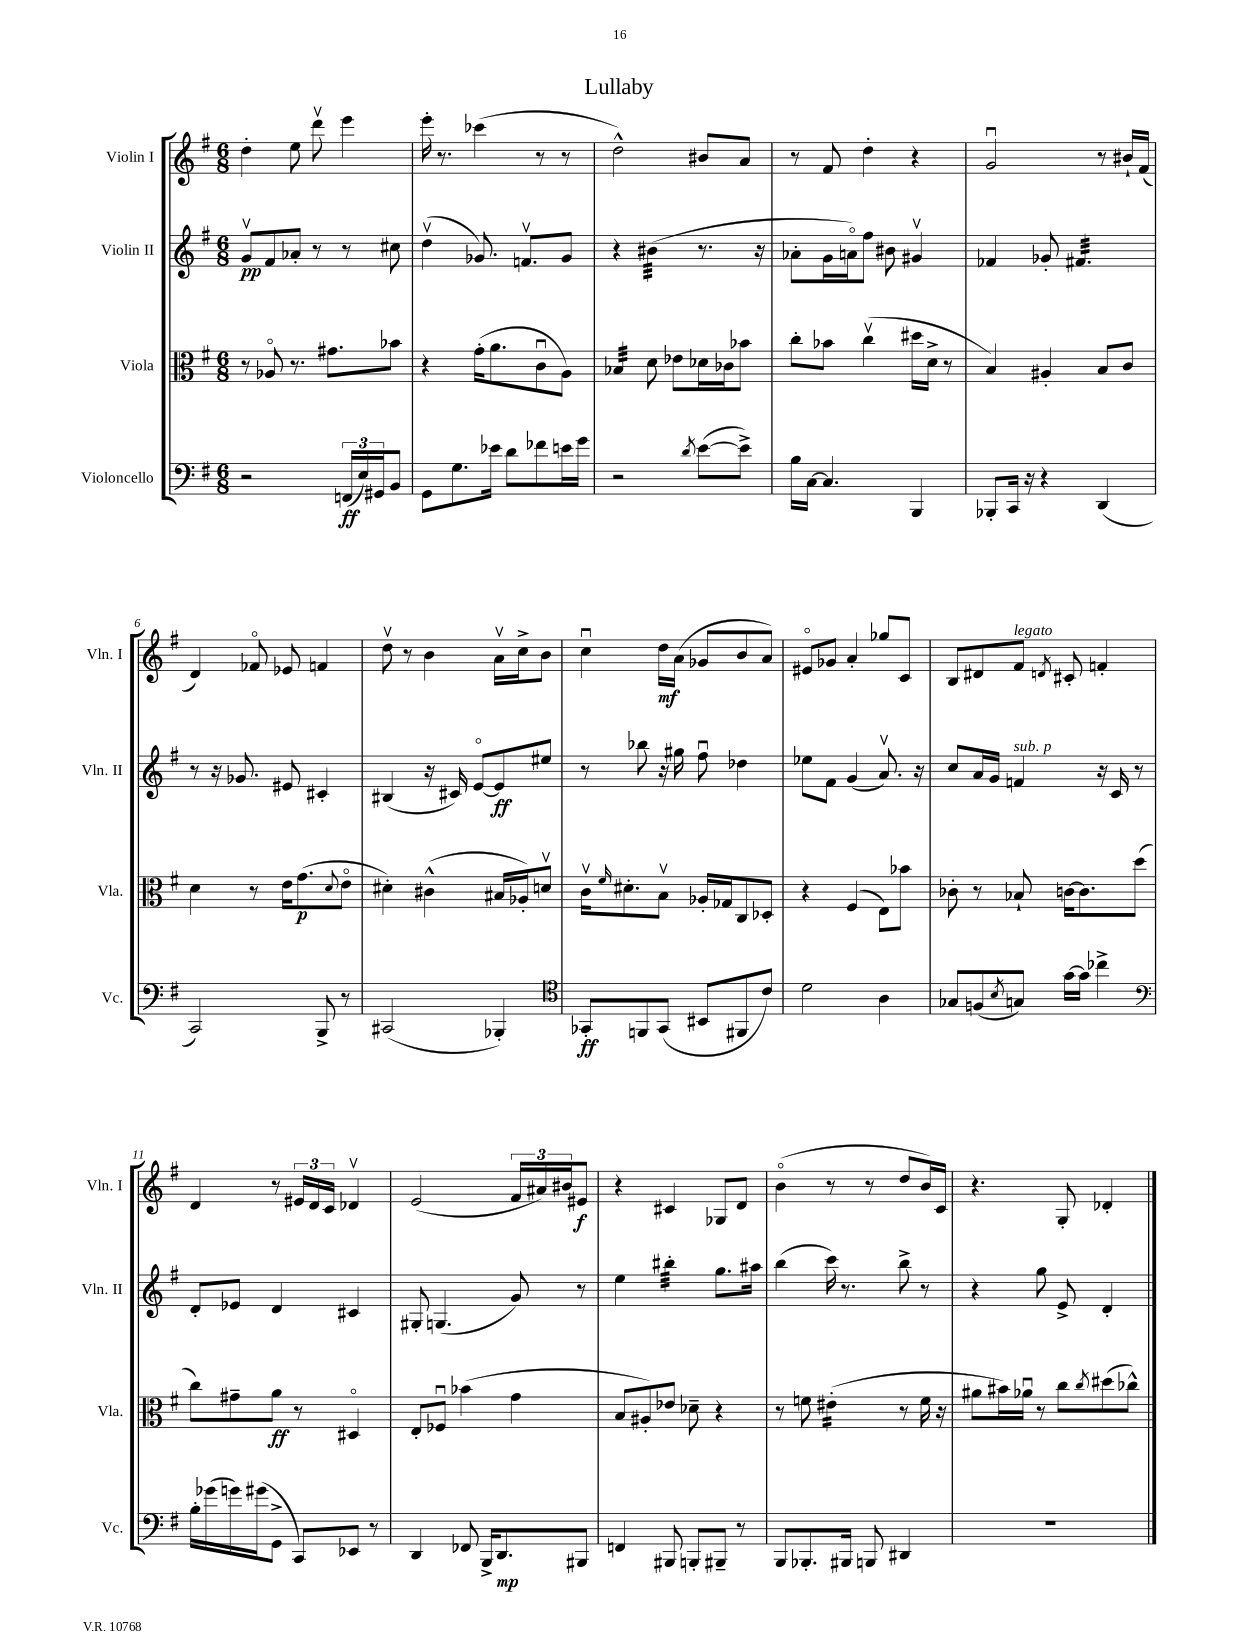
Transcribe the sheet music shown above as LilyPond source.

\header { title = "Lullaby" }
<<
\new StaffGroup <<
\new Staff = "s0" \with { instrumentName = "Violin I" shortInstrumentName = "Vln. I" } {
    \clef treble \key g \major \numericTimeSignature \time 6/8
    d''4-. e''8 d'''8\upbow e'''4 |
    e'''16-. r8. ces'''4( r8 r8 |
    d''2-^) bis'8 a'8 |
    r8 fis'8 d''4-. r4 |
    g'2\downbow r8 bis'16-! fis'16( |
    d'4) fes'8\flageolet ees'8 f'4 |
    d''8\upbow r8 b'4 a'16\upbow c''16-> b'8 |
    c''4\downbow d''16\mf a'16( ges'8 b'8 a'8) |
    eis'8\flageolet ges'8 a'4-. ges''8 c'8 |
    b8 dis'8 fis'8^\markup { \italic "legato" } \acciaccatura { d'8 } cis'8-. f'4-. |
    d'4 r8 \tuplet 3/2 { eis'16 d'16 c'16 } des'4\upbow |
    e'2( \tuplet 3/2 { fis'16 ais'16) bis'16 } eis'8\f |
    r4 cis'4 ges8 d'8 |
    b'4\flageolet( r8 r8 d''8 b'16) c'16 |
    r4. g8-. des'4-. \bar "|." |
}
\new Staff = "s1" \with { instrumentName = "Violin II" shortInstrumentName = "Vln. II" } {
    \clef treble \key g \major \numericTimeSignature \time 6/8
    g'8\upbow\pp fis'8 aes'8-. r8 r8 cis''8 |
    d''4\upbow( ges'8.) f'8.\upbow ges'8 |
    r4 bis'4:32( r8. r16 |
    aes'8-. g'16 a'16\flageolet) fis''8 bis'8 gis'4\upbow |
    fes'4 ges'8-. fis'4.:32 |
    r8 r16 ges'8. eis'8 cis'4-. |
    bis4( r16 cis'16) e'8~\flageolet e'8\ff eis''8 |
    r8 bes''8 r16 gis''16 fis''8\downbow des''4 |
    ees''8 fis'8 g'4( a'8.\upbow) r16 |
    c''8 a'16 g'16 f'4^\markup { \italic "sub. p" } r16 c'16 r8 |
    d'8-. ees'8 d'4 cis'4 |
    gis8-. g4.( g'8) r8 |
    e''4 bis''4:32-. g''8. ais''16 |
    b''4( c'''16) r8. b''8-> r8 |
    r4 g''8 e'8-> d'4-. \bar "|." |
}
\new Staff = "s2" \with { instrumentName = "Viola" shortInstrumentName = "Vla." } {
    \clef alto \key g \major \numericTimeSignature \time 6/8
    r8 aes8\flageolet r8. gis'8. bes'8 |
    r4 g'16-.( a'8. c'8\downbow a8) |
    bes4:32 d'8 ees'8 des'16 ces'16 bes'8 |
    c''8-. bes'8 c''4\upbow( dis''16 d'16-> r8 |
    b4) ais4-. b8 c'8 |
    d'4 r8 e'16 g'8.\p( \appoggiatura { d'8 } e'8\flageolet |
    dis'4-.) cis'4-^( bis16 aes16-.) d'8\upbow |
    c'16\upbow \grace { fis'16 } dis'8.-. b8\upbow aes16-. ges16 c8 des8-. |
    r4 fis4( e8) bes'8 |
    ces'8-. r8 bes8-! c'16~ c'8. d''8( |
    c''8) gis'8-- a'8\ff r8 dis4\flageolet |
    e8-. fes8\downbow bes'4( g'4 |
    b8 ais8-.) ees'8 des'8-- r4 |
    r8 f'8 eis'4:16-.( r8 f'16 r16 |
    ais'8 bis'16) aes'16\downbow r8 c''8 \acciaccatura { c''8 } dis''8( ces''8-^) \bar "|." |
}
\new Staff = "s3" \with { instrumentName = "Violoncello" shortInstrumentName = "Vc." } {
    \clef bass \key g \major \numericTimeSignature \time 6/8
    r2 \tuplet 3/2 { f,16\ff( e16) gis,16 } b,8 |
    g,8 g8. ees'16 d'8 fes'8 e'16 g'16 |
    r2 \acciaccatura { d'8 } e'8~( e'8->) |
    b16 c16~ c4. b,,4 |
    bes,,8-. c,16 r16 r4 d,4( |
    c,2) b,,8-> r8 |
    cis,2( bes,,4-.) |
    \clef tenor ges,8-.\ff f,8 ges,8( bis,8 fis,8 c'8) |
    d'2 a4 |
    ges8 f8( \acciaccatura { b8 } g8) g'16~ g'16 ces''4-> |
    \clef bass b16-. ges'16( g'16) gis'16( g,8-> c,8) ees,8 r8 |
    d,4 fes,8 b,,16-> d,8.\mp bis,,8 |
    f,4 bis,,8 b,,8-. bis,,8-- r8 |
    b,,8 bes,,8.-. bis,,16 b,,8 dis,4 |
    R2. \bar "|." |
}
>>
>>
